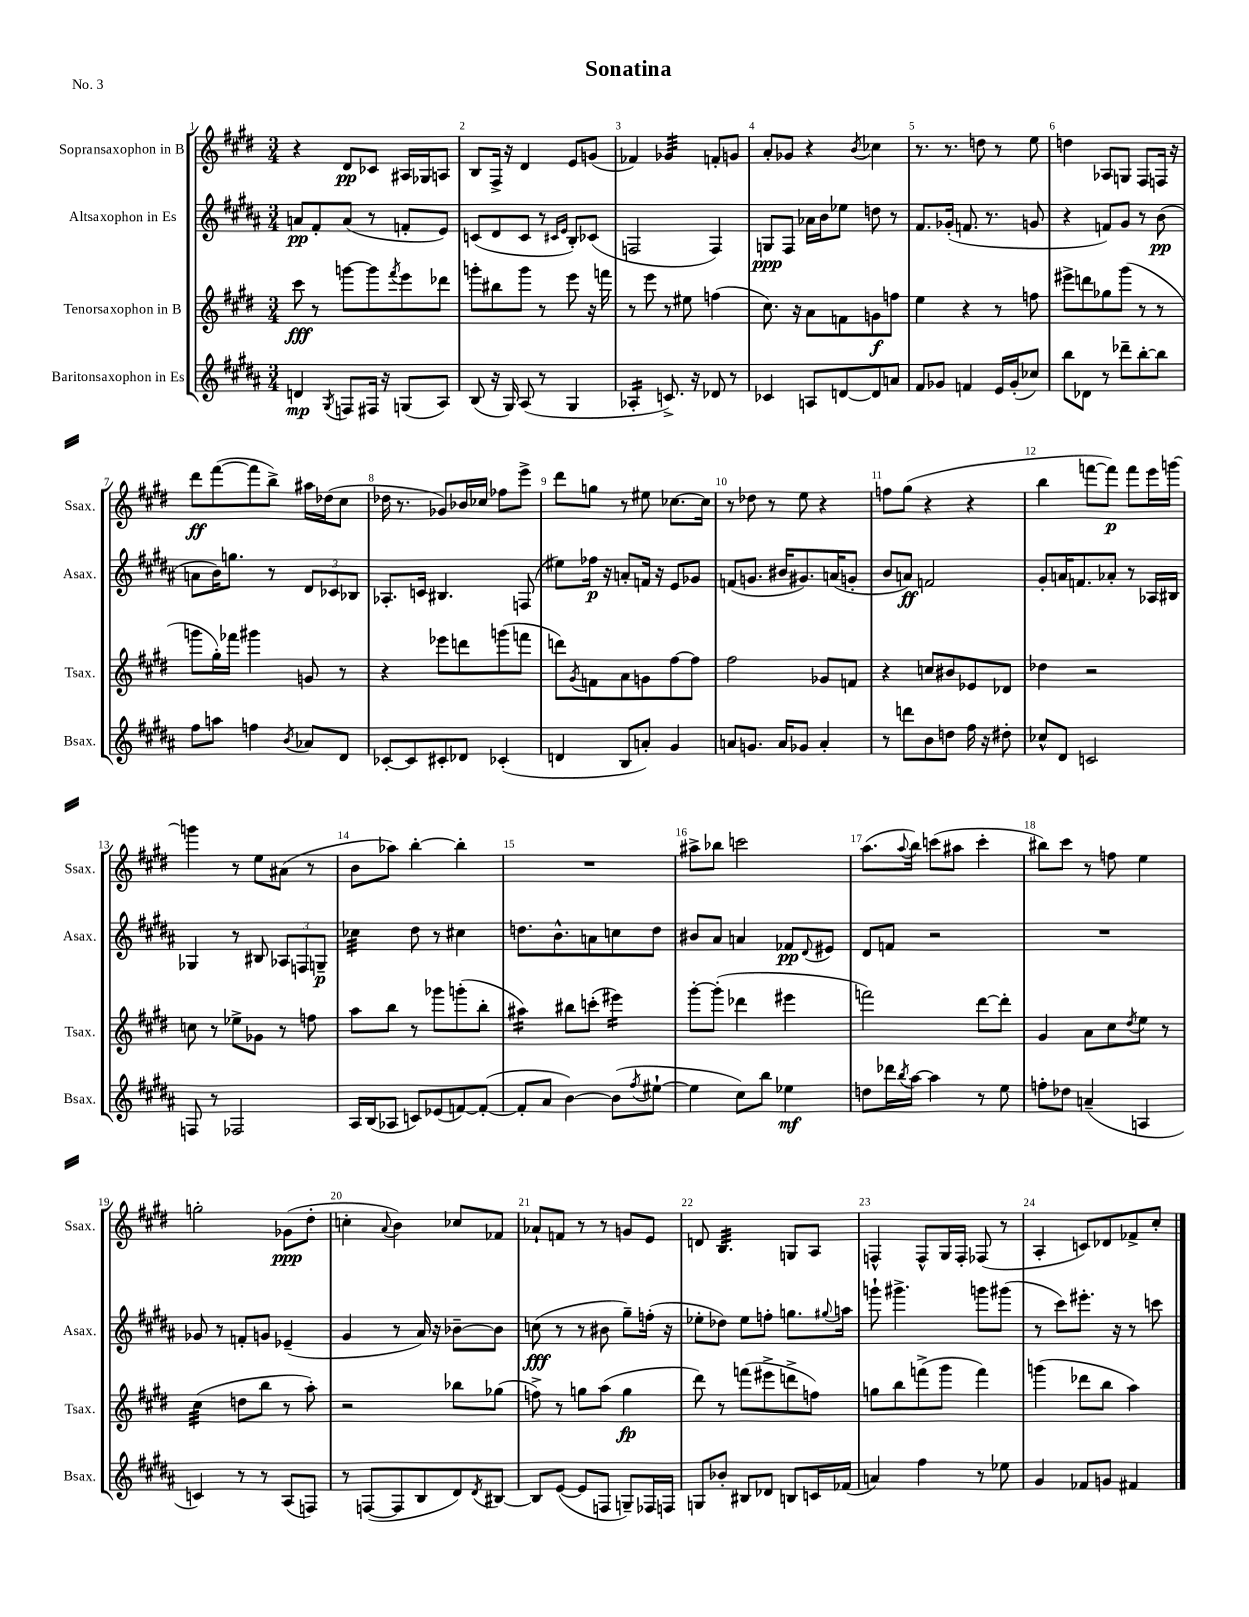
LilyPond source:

\header { title = "Sonatina" piece = "No. 3" }
<<
\new StaffGroup <<
\new Staff = "s0" \with { instrumentName = "Sopransaxophon in B" shortInstrumentName = "Ssax." } {
    \clef treble \key e \major \numericTimeSignature \time 3/4
    r4 dis'8\pp ces'8 ais16 ges16 a8 |
    b8 fis16-> r16 dis'4 e'8 g'8( |
    fes'4) ges'4:32 f'8-. g'8 |
    a'8-. ges'8 r4 \acciaccatura { b'8 } ces''4 |
    r8. r8. d''8 r8 e''8 |
    d''4 aes8 g8 fis8 f16 r16 |
    dis'''8\ff fis'''8~( fis'''8 b''8->) ais''16 des''16( cis''8 |
    des''16 r8. ges'8) bes'16 ces''16 fes''8 e'''8-> |
    dis'''8 g''8 r8 eis''8 ces''8.~ ces''16 |
    r8 des''8 r8 e''8 r4 |
    f''8 gis''8( r4 r4 |
    b''4 f'''8~ f'''8\p) f'''8 e'''16 g'''16~ |
    g'''4 r8 e''8 ais'8( r8 |
    b'8 aes''8) b''4~-. b''4-. |
    R2. |
    ais''8-> bes''8 c'''2 |
    a''8.( \appoggiatura { a''8 } b''16) c'''8( ais''8 c'''4-. |
    bis''8) cis'''8 r8 f''8 e''4 |
    g''2-. ges'8\ppp( dis''8-. |
    c''4-. \appoggiatura { a'8 } b'4) ces''8 fes'8 |
    aes'8-! f'8 r8 r8 g'8 e'8 |
    d'8 b4.:32 g8 a8 |
    f4-^ f8-^ gis16 f16-. fes8( r8 |
    a4-. c'8) des'8 fes'8-> cis''8-. \bar "|." |
}
\new Staff = "s1" \with { instrumentName = "Altsaxophon in Es" shortInstrumentName = "Asax." } {
    \clef treble \key b \major \numericTimeSignature \time 3/4
    a'8\pp fis'8-. a'8( r8 f'8-. e'8) |
    c'8( dis'8 c'8 r8 \grace { cis'16 e'16 } b8-.) ces'8( |
    f2 f4) |
    g8\ppp fis8 aes'16 b'16 ees''8 d''8 r8 |
    fis'8. ges'16-.( f'8. r8. g'8 |
    r4 f'8) gis'8 r8 b'8\pp( |
    a'8 b'16) g''8. r8 \tuplet 3/2 { dis'8 ces'8 bes8 } |
    aes8.-. c'16 bis4. f8( |
    eis''8) fes''16\p r16 a'8-. f'16 r16 e'8 ges'8 |
    f'8( g'8. bis'16 gis'8.) a'16( g'8-. |
    b'8 a'8\ff) f'2 |
    gis'8-. a'16 f'8. aes'8-. r8 aes16 bis16 |
    ges4 r8 bis8 \tuplet 3/2 { aes8 f8 g8--\p } |
    ces''4:32 dis''8 r8 cis''4 |
    d''8. b'8.-^ a'8 c''8 d''8 |
    bis'8 ais'8 a'4 fes'8\pp \appoggiatura { dis'8 } eis'8 |
    dis'8 f'8 r2 |
    R2. |
    ges'8 r8 f'8-. g'8 ees'4--( |
    gis'4 r8 ais'16) r16 bes'8~-- bes'8 |
    c''8\fff( r8 r8 bis'8 gis''8--) f''16-.( r16 |
    ees''8-. des''8) ees''8 f''8-. g''8. \appoggiatura { gis''8 } a''16 |
    g'''8-! gis'''4.-> g'''8 gis'''8( |
    r8 cis'''8) eis'''8.-. r16 r8 c'''8 \bar "|." |
}
\new Staff = "s2" \with { instrumentName = "Tenorsaxophon in B" shortInstrumentName = "Tsax." } {
    \clef treble \key e \major \numericTimeSignature \time 3/4
    cis'''8\fff r8 g'''8~ g'''8 \acciaccatura { fis'''8 } e'''8 des'''8 |
    g'''8-. bis''8 g'''8 r8 e'''8 r16 f'''16 |
    r8 e'''8 r8 eis''8 f''4( |
    cis''8.) r16 a'8 f'8 g'8\f f''8 |
    e''4 r4 r8 f''8 |
    eis'''8-> d'''8 ges''8 gis'''8( r8 r8 |
    g'''8 gis''16-.) fes'''16 gis'''4 g'8 r8 |
    r4 ees'''8 d'''8 g'''8( f'''8 |
    d'''8) \acciaccatura { gis'8 } f'8 a'8 g'8 fis''8~ fis''8 |
    fis''2 ges'8 f'8 |
    r4 c''8 bis'8 ees'8 des'8 |
    des''4 r2 |
    c''8 r8 ees''8-> ges'8 r8 f''8 |
    a''8 b''8 r8 ges'''8 g'''8-.( b''8-. |
    ais''4:16) bis''8 c'''8-.( eis'''4:16) |
    gis'''8~-. gis'''8-.( des'''4 eis'''4 |
    f'''2) dis'''8~ dis'''8-. |
    gis'4 a'8 cis''8 \acciaccatura { dis''8 } e''8 r8 |
    cis''4:32( d''8 b''8 r8 a''8-.) |
    r2 bes''8 ges''8( |
    f''8->) r8 g''8 a''8( g''4\fp |
    dis'''8) r8 f'''8( eis'''8-> d'''8-> f''8) |
    g''8 b''8 f'''8->( gis'''8 f'''4) |
    g'''4( des'''8 b''8 a''4) \bar "|." |
}
\new Staff = "s3" \with { instrumentName = "Baritonsaxophon in Es" shortInstrumentName = "Bsax." } {
    \clef treble \key b \major \numericTimeSignature \time 3/4
    d'4\mp \acciaccatura { gis8 } f8 fis16 r16 g8( ais8) |
    b8( r16 gis16) ais8( r8 gis4 |
    aes4:16-. c'8.->) r16 des'8 r8 |
    ces'4 a8 d'8~ d'8 a'8 |
    fis'8 ges'8 f'4 e'16 ges'16-.( ces''8) |
    b''8 des'8 r8 des'''8-- b''8~-. b''8 |
    fis''8 a''8 f''4 \acciaccatura { b'8 } aes'8 dis'8 |
    ces'8~-. ces'8 cis'8-. des'8 ces'4-.( |
    d'4 b8 a'8-.) gis'4 |
    a'8 g'8. a'16 ges'8 a'4-. |
    r8 d'''8 b'8 d''8 fis''16 r16 dis''8-. |
    ces''8-^ dis'8 c'2 |
    f8 r8 fes2 |
    ais16 b16( aes8 c'8) ees'8( f'8~) f'8~-.( |
    f'8-. ais'8 b'4~) b'8( \acciaccatura { fis''8 } eis''8~-! |
    eis''4 cis''8) b''8 ees''4\mf |
    d''8 des'''16 \acciaccatura { b''8 } ais''16~ ais''4 r8 e''8 |
    f''8-. des''8 a'4--( a4 |
    c'4) r8 r8 ais8( f8) |
    r8 f8~( f8 b8 dis'8) \acciaccatura { dis'8 } bis8~ |
    bis8 e'8~( e'8 f8 g8--) fes16 f16 |
    g8 bes'8-. bis8 des'8 b8 c'16 fes'16( |
    a'4) fis''4 r8 ees''8 |
    gis'4 fes'8 g'8 fis'4 \bar "|." |
}
>>
>>
\layout { \context { \Score \override BarNumber.break-visibility = ##(#f #t #t) barNumberVisibility = #all-bar-numbers-visible } }
